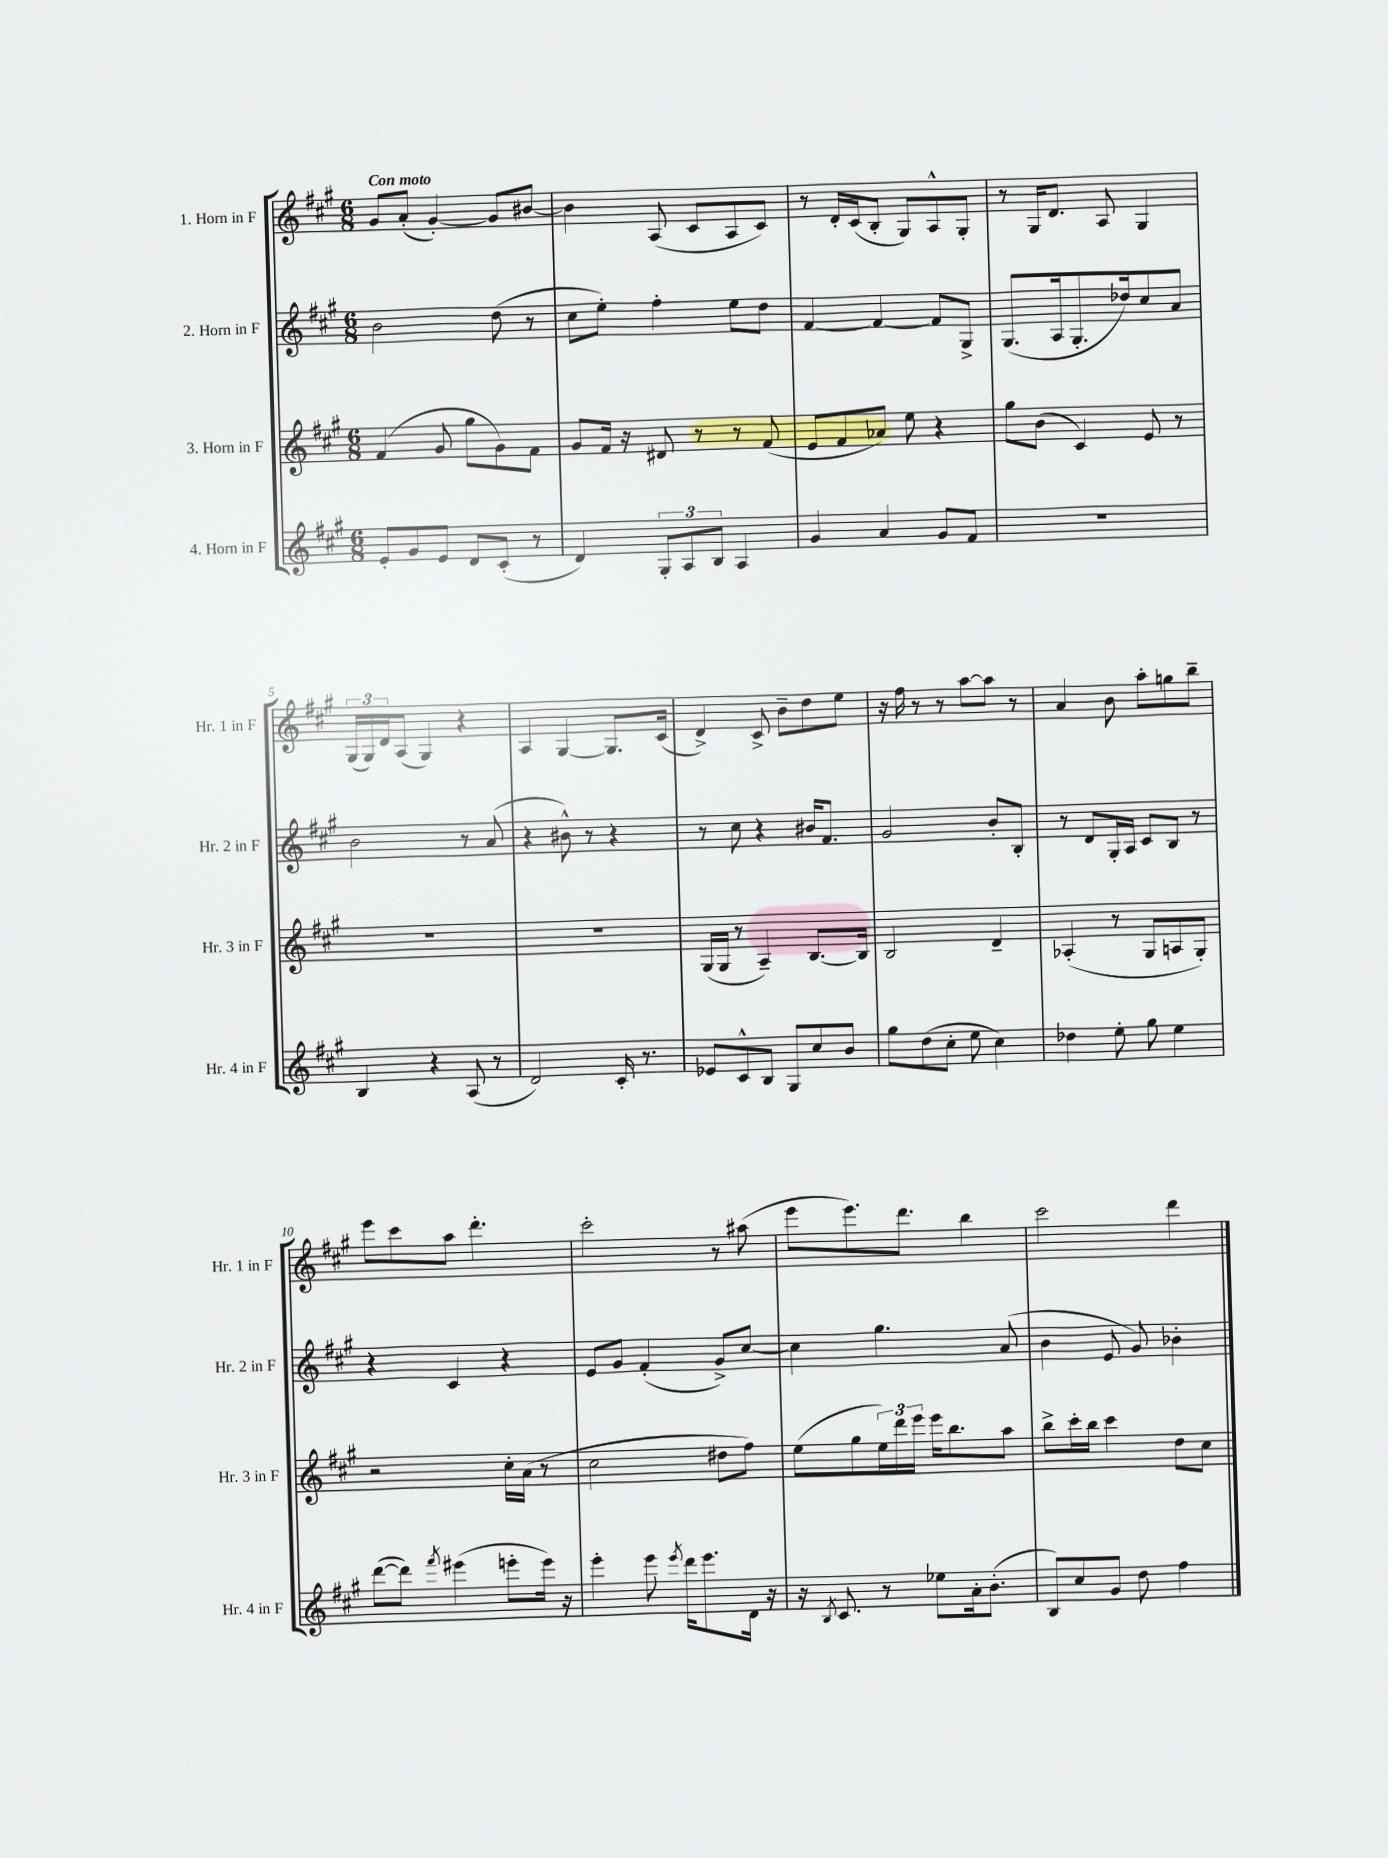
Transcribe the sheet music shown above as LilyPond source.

<<
\new StaffGroup <<
\new Staff = "s0" \with { instrumentName = "1. Horn in F" shortInstrumentName = "Hr. 1 in F" } {
    \clef treble \key a \major \numericTimeSignature \time 6/8 \tempo "Con moto"
    gis'8 a'8-.( gis'4~-.) gis'8 bis'8~ |
    bis'4 a8( cis'8 a8 cis'8) |
    r8 d'16-. cis'16( b8-. gis8) a8-^ gis8-. |
    r8 gis16 d'8. a8 gis4 |
    \tuplet 3/2 { gis16( gis16) d'16 } a8( gis4) r4 |
    a4 gis4~ gis8. cis'16( |
    d'4->) cis'8-> b'8-- d''8 e''8 |
    r16 fis''16 r8 r8 a''8~ a''8 r8 |
    a'4 b'8 a''8-. g''8 b''8-- |
    e'''8 cis'''8 a''8 d'''4.-. |
    cis'''2-. r8 ais''8( |
    e'''8 e'''8.) d'''8. b''4 |
    cis'''2 d'''4 \bar "|." |
}
\new Staff = "s1" \with { instrumentName = "2. Horn in F" shortInstrumentName = "Hr. 2 in F" } {
    \clef treble \key a \major \numericTimeSignature \time 6/8
    b'2 d''8( r8 |
    cis''8 e''8-.) fis''4-. e''8 d''8 |
    fis'4~ fis'4~ fis'8 gis8-> |
    gis8.( a16 gis8.-. des''16) cis''8 a'8 |
    b'2 r8 a'8( |
    r4 bis'8-^) r8 r4 |
    r8 cis''8 r4 bis'16 fis'8. |
    gis'2 b'8-. b8-. |
    r8 d'8 gis16-. a16 cis'8 b8 r8 |
    r4 cis'4 r4 |
    e'8 gis'8 fis'4-.( gis'8->) cis''8~ |
    cis''4 gis''4. a'8( |
    b'4 e'8 gis'8) bes'4-. \bar "|." |
}
\new Staff = "s2" \with { instrumentName = "3. Horn in F" shortInstrumentName = "Hr. 3 in F" } {
    \clef treble \key a \major \numericTimeSignature \time 6/8
    fis'4( gis'8 gis''8 gis'8) fis'8 |
    gis'8 fis'16 r16 dis'8 r8 r8 fis'8( |
    e'8 fis'8 aes'8) e''8 r4 |
    gis''8 b'8( cis'4) e'8 r8 |
    R2. |
    R2. |
    gis16( gis16 r8 a4--) b8.~ b16 |
    b2 d'4-- |
    aes4-.( r8 gis8 a8 gis8-.) |
    r2 cis''16-. a'16( r8 |
    cis''2 dis''8 fis''8) |
    e''8( gis''8 \tuplet 3/2 { e''16) d'''16 e'''16 } e'''16 b''8. a''8 |
    b''8-> cis'''16-. b''16 cis'''4 d''8 cis''8 \bar "|." |
}
\new Staff = "s3" \with { instrumentName = "4. Horn in F" shortInstrumentName = "Hr. 4 in F" } {
    \clef treble \key a \major \numericTimeSignature \time 6/8
    e'8-. gis'8 e'8 d'8 cis'8-.( r8 |
    d'4) \tuplet 3/2 { gis8-. a8 b8 } a4 |
    gis'4 a'4 gis'8 fis'8 |
    R2. |
    b4 r4 a8( r8 |
    d'2) cis'16-. r8. |
    ees'8 cis'8-^ b8 gis8 cis''8 b'8 |
    gis''8 d''8( cis''8-. e''8 cis''4) |
    des''4 e''8-. gis''8 e''4 |
    d'''8~( d'''8) \acciaccatura { fis'''8 } eis'''4( e'''8-. e'''16) r16 |
    e'''4-. e'''8 \acciaccatura { e'''8 } d'''16 e'''8. d'16 r16 |
    r16 \acciaccatura { b8 } cis'8. r8 ees''8 a'16-. b'8.-.( |
    b8) cis''8 gis'8 d''8 fis''4 \bar "|." |
}
>>
>>
